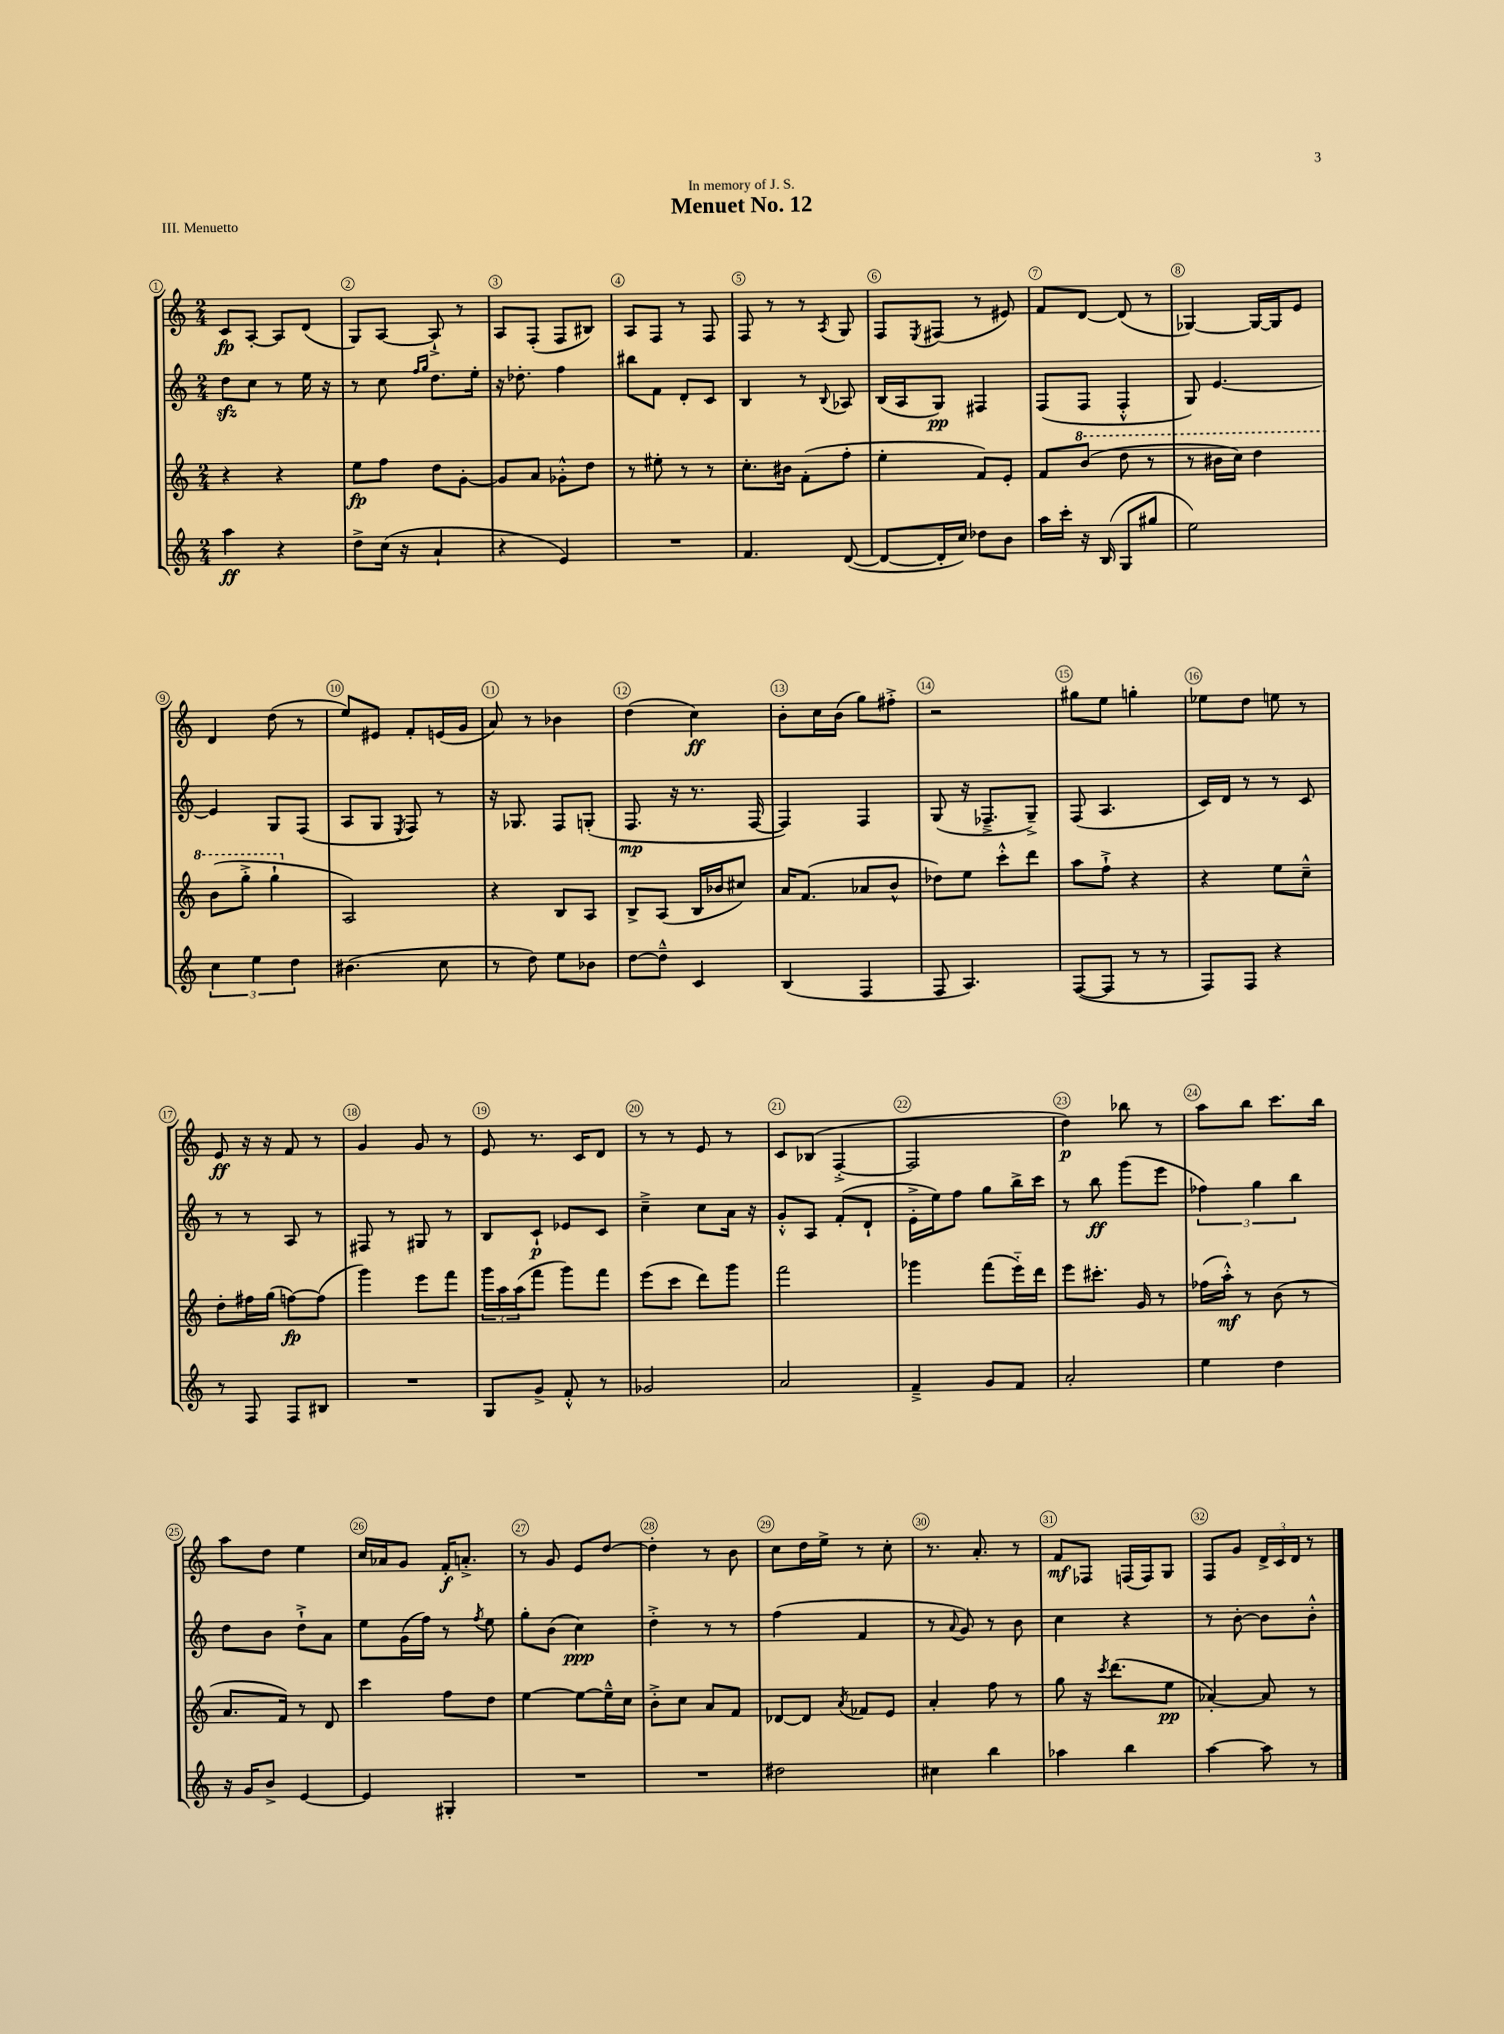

**kern	**dynam	**kern	**dynam	**kern	**dynam	**kern	**dynam
*part4	*part4	*part3	*part3	*part2	*part2	*part1	*part1
*staff4	*staff4	*staff3	*staff3	*staff2	*staff2	*staff1	*staff1
*clefG2	*	*clefG2	*	*clefG2	*	*clefG2	*
*k[]	*	*k[]	*	*k[]	*	*k[]	*
*M2/4	*	*M2/4	*	*M2/4	*	*M2/4	*
=1	=1	=1	=1	=1	=1	=1	=1
4aa\	ff	4r	.	8ddzz\L	.	8c/L	fp
.	.	.	.	8cc\J	.	[8A'/J	.
4r	.	4r	.	8r	.	8A/L]	.
.	.	.	.	16ee\	.	(8d/J	.
.	.	.	.	16r	.	.	.
=2	=2	=2	=2	=2	=2	=2	=2
8dd^\L	.	8ee\L	fp	8r	.	8G/L)	.
(16cc\Jk	.	8ff\J	.	8cc\	.	[8A/J	.
16r	.	.	.	.	.	.	.
.	.	.	.	16qqff/LL	.	.	.
.	.	.	.	16qqgg/JJ	.	.	.
4a`/	.	8dd\L	.	8.dd\L	.	8A`^/]	.
.	.	[8g'\J	.	.	.	8r	.
.	.	.	.	16ee'\Jk	.	.	.
=3	=3	=3	=3	=3	=3	=3	=3
4r	.	8g/L]	.	16r	.	8A/L	.
.	.	.	.	8.dd-X'\	.	.	.
.	.	8a/J	.	.	.	(8F'/J	.
4e/)	.	8g-X'^^\L	.	4ff\	.	8F/L	.
.	.	8dd\J	.	.	.	8B#X/J)	.
=4	=4	=4	=4	=4	=4	=4	=4
2r	.	8r	.	8bb#X\L	.	8A/L	.
.	.	8ee#X'\	.	8f\J	.	8F/J	.
.	.	8r	.	8d'/L	.	8r	.
.	.	8r	.	8c/J	.	8F/	.
=5	=5	=5	=5	=5	=5	=5	=5
4.f/	.	8.cc'\L	.	4B/	.	8F/	.
.	.	.	.	.	.	8r	.
.	.	16b#X\Jk	.	.	.	.	.
.	.	(8f'\L	.	8r	.	8r	.
.	.	.	.	8qqB/	.	8qA/	.
([8d/	.	8ff'\J	.	8A-X/	.	8G/	.
=6	=6	=6	=6	=6	=6	=6	=6
8d/L_	.	4ee'\	.	(16B/LL	.	8F/L	.
.	.	.	.	16A/J	.	.	.
.	.	.	.	.	.	8qE/	.
16d'/L]	.	.	.	8G/J)	pp	(8F#X/J	.
16cc/JJ)	.	.	.	.	.	.	.
8dd-X\L	.	8f/L)	.	4F#X/	.	8r	.
8b\J	.	8e'/J	.	.	.	8e#X/)	.
=7	=7	=7	=7	=7	=7	=7	=7
16aa\LL	.	8f/L	.	(8F/L	.	8f/L	.
16ccc'\JJ	.	.	.	.	.	.	.
*	*	*8va	*	*	*	*	*
16r	.	(8bb/J	.	8F/J	.	[8d/J	.
(16B/	.	.	.	.	.	.	.
8G/L	.	8ddd\	.	4F'^^/	.	(8d/]	.
8gg#X/J	.	8r	.	.	.	8r	.
=8	=8	=8	=8	=8	=8	=8	=8
2ee\)	.	8r	.	8G/)	.	[4G-X/)	.
.	.	16bb#X\LL	.	[4.e/	.	.	.
.	.	16ccc\JJ)	.	.	.	.	.
.	.	4ddd\	.	.	.	16G-/LL_	.
.	.	.	.	.	.	16G-/J]	.
.	.	.	.	.	.	8e/J	.
!!LO:LB:g=z
=9	=9	=9	=9	=9	=9	=9	=9
6cc\	.	(8bb\L	.	4e/]	.	4d/	.
.	.	8ggg'^\J	.	.	.	.	.
6ee\	.	.	.	.	.	.	.
.	.	4ggg`\	.	8G/L	.	(8dd\	.
6dd\	.	.	.	.	.	.	.
.	.	.	.	(8F/J	.	8r	.
=10	=10	=10	=10	=10	=10	=10	=10
*	*	*X8va	*	*	*	*	*
(4.b#X\	.	2A/)	.	8A/L	.	8ee/L)	.
.	.	.	.	8G/J	.	8e#X/J	.
.	.	.	.	8qE/	.	.	.
.	.	.	.	8F/)	.	8f'/L	.
8cc\	.	.	.	8r	.	(16en/L	.
.	.	.	.	.	.	16g/JJ	.
=11	=11	=11	=11	=11	=11	=11	=11
8r	.	4r	.	16r	.	8a/)	.
.	.	.	.	8.G-X/	.	.	.
8dd\)	.	.	.	.	.	8r	.
8ee\L	.	8B/L	.	8F/L	.	4b-X\	.
8b-X\J	.	8A/J	.	(8Gn'/J	.	.	.
=12	=12	=12	=12	=12	=12	=12	=12
[8dd\L	.	8B^/L	.	8.F/	mp	(4dd\	.
8dd~^^\J]	.	(8A/J	.	.	.	.	.
.	.	.	.	16r	.	.	.
4c/	.	16B/LL	.	8.r	.	4cc\)	ff
.	.	16b-X/J	.	.	.	.	.
.	.	8cc#X/J)	.	.	.	.	.
.	.	.	.	[16F/	.	.	.
=13	=13	=13	=13	=13	=13	=13	=13
(4B/	.	16a/KL	.	4F/])	.	8b'\L	.
.	.	(8.f/J	.	.	.	.	.
.	.	.	.	.	.	16cc\L	.
.	.	.	.	.	.	(16b\JJ	.
4F/	.	8a-X/L	.	4F/	.	8gg\L)	.
.	.	8b^^/J	.	.	.	8ff#X'^\J	.
=14	=14	=14	=14	=14	=14	=14	=14
8F/	.	8dd-X\L)	.	(8G/	.	2r	.
4.A/)	.	8ee\J	.	16r	.	.	.
.	.	.	.	8.F-X~^/L	.	.	.
.	.	8ccc'^^\L	.	.	.	.	.
.	.	8ddd\J	.	8G~^/J)	.	.	.
=15	=15	=15	=15	=15	=15	=15	=15
([8F/L	.	8aa\L	.	(8F/	.	8gg#X\L	.
8F/J]	.	8ff`^\J	.	4.A/	.	8ee\J	.
8r	.	4r	.	.	.	4ggn'\	.
8r	.	.	.	.	.	.	.
=16	=16	=16	=16	=16	=16	=16	=16
8F/L)	.	4r	.	16c/LL)	.	8ee-X\L	.
.	.	.	.	16d/JJ	.	.	.
8F/J	.	.	.	8r	.	8dd\J	.
4r	.	8ee\L	.	8r	.	8een\	.
.	.	8cc~^^\J	.	8c/	.	8r	.
!!LO:LB:g=z
=17	=17	=17	=17	=17	=17	=17	=17
8r	.	8dd'\L	.	8r	.	8e/	ff
8F/	.	16ff#X\L	.	8r	.	16r	.
.	.	(16gg\JJ	.	.	.	16r	.
8F/L	.	[8ffn\L)	fp	8A/	.	8f/	.
8B#X/J	.	(8ff\J]	.	8r	.	8r	.
=18	=18	=18	=18	=18	=18	=18	=18
2r	.	4ggg\)	.	8F#X/	.	4g/	.
.	.	.	.	8r	.	.	.
.	.	8eee\L	.	8G#X/	.	8g/	.
.	.	8fff\J	.	8r	.	8r	.
=19	=19	=19	=19	=19	=19	=19	=19
8G/L	.	24ggg\LL	.	8B/L	.	8e/	.
.	.	24aa\	.	.	.	.	.
.	.	(24aa\J	.	.	.	.	.
8g^/J	.	8fff\J	.	8c`/J	p	8.r	.
8f'^^/	.	8ggg\L)	.	8e-X/L	.	.	.
.	.	.	.	.	.	16c/KL	.
8r	.	8fff\J	.	8c/J	.	8d/J	.
=20	=20	=20	=20	=20	=20	=20	=20
2g-X/	.	(8eee\L	.	4cc~^\	.	8r	.
.	.	8ccc\J	.	.	.	8r	.
.	.	8ddd\L)	.	8cc\L	.	8e/	.
.	.	8ggg\J	.	16a\Jk	.	8r	.
.	.	.	.	16r	.	.	.
=21	=21	=21	=21	=21	=21	=21	=21
2a/	.	2fff\	.	8g'^^/L	.	8c/L	.
.	.	.	.	8A/J	.	(8B-X/J	.
.	.	.	.	(8f'/L	.	[4F'^/	.
.	.	.	.	8d`/J	.	.	.
=22	=22	=22	=22	=22	=22	=22	=22
4f~^/	.	4ggg-X\	.	16e'^\LL	.	2F/]	.
.	.	.	.	16ee\J)	.	.	.
.	.	.	.	8ff\J	.	.	.
8g/L	.	(8fff\L	.	8gg\L	.	.	.
8f/J	.	16eee\L)	.	16bb^\L	.	.	.
.	.	16ddd\JJ	.	16ccc\JJ	.	.	.
=23	=23	=23	=23	=23	=23	=23	=23
2a'/	.	8eee\L	.	8r	.	4dd\)	p
.	.	8.ccc#X'\J	.	8bb\	ff	.	.
.	.	.	.	(8ggg\L	.	8bb-X\	.
.	.	16g/	.	.	.	.	.
.	.	8r	.	8eee\J	.	8r	.
=24	=24	=24	=24	=24	=24	=24	=24
4ee\	.	(16ff-X\LL	.	6ff-X\)	.	8aa\L	.
.	.	16aa'^^\JJ)	mf	.	.	.	.
.	.	8r	.	.	.	8bb\J	.
.	.	.	.	6gg\	.	.	.
4dd\	.	(8b\	.	.	.	8.ccc\L	.
.	.	.	.	6bb\	.	.	.
.	.	8r	.	.	.	.	.
.	.	.	.	.	.	16bb\Jk	.
!!LO:LB:g=z
=25	=25	=25	=25	=25	=25	=25	=25
16r	.	8.a/L	.	8dd\L	.	8aa\L	.
16g/KL	.	.	.	.	.	.	.
8b^/J	.	.	.	8b\J	.	8dd\J	.
.	.	16f/Jk)	.	.	.	.	.
[4e/	.	8r	.	8dd`^\L	.	4ee\	.
.	.	8d/	.	8a\J	.	.	.
=26	=26	=26	=26	=26	=26	=26	=26
4e/]	.	4ccc\	.	8ee\L	.	16cc/LL	.
.	.	.	.	.	.	16a-X/J	.
.	.	.	.	(16g\L	.	8g/J	.
.	.	.	.	16ff\JJ)	.	.	.
4G#X'/	.	8ff\L	.	8r	.	16f'/KL	f
.	.	.	.	.	.	8.an'^/J	.
.	.	.	.	8qff/	.	.	.
.	.	8dd\J	.	8ee\	.	.	.
=27	=27	=27	=27	=27	=27	=27	=27
2r	.	[4ee\	.	8gg'\L	.	8r	.
.	.	.	.	(8b\J	.	8g/	.
.	.	8ee\L_	.	4cc\)	ppp	8e/L	.
.	.	16ee~^^\L]	.	.	.	[8dd/J	.
.	.	16cc\JJ	.	.	.	.	.
=28	=28	=28	=28	=28	=28	=28	=28
2r	.	8b'^\L	.	4dd'^\	.	4dd'\]	.
.	.	8cc\J	.	.	.	.	.
.	.	8a/L	.	8r	.	8r	.
.	.	8f/J	.	8r	.	8b\	.
=29	=29	=29	=29	=29	=29	=29	=29
2dd#X\	.	[8d-X/L	.	(4ff\	.	8cc\L	.
.	.	8d-/J]	.	.	.	16dd\L	.
.	.	.	.	.	.	16ee^\JJ	.
.	.	8qa/	.	.	.	.	.
.	.	8f-X/L	.	4f/	.	8r	.
.	.	8e/J	.	.	.	8cc'\	.
=30	=30	=30	=30	=30	=30	=30	=30
4cc#X\	.	4a'/	.	8r	.	8.r	.
.	.	.	.	8qqa/	.	.	.
.	.	.	.	8g/)	.	.	.
.	.	.	.	.	.	8.a'/	.
4bb\	.	8ff\	.	8r	.	.	.
.	.	8r	.	8b\	.	8r	.
=31	=31	=31	=31	=31	=31	=31	=31
4aa-X\	.	8gg\	.	4cc\	.	8f/L	mf
.	.	16r	.	.	.	8F-X/J	.
.	.	8qccc/	.	.	.	.	.
.	.	(8.ddd\L	.	.	.	.	.
4bb\	.	.	.	4r	.	(16Fn/LL	.
.	.	.	.	.	.	16F/J)	.
.	.	8ee\J	pp	.	.	8G/J	.
=32	=32	=32	=32	=32	=32	=32	=32
[4aa\	.	[4a-X'/)	.	8r	.	8F/L	.
.	.	.	.	[8b'\	.	8g/J	.
8aa\]	.	8a-/]	.	8b\L]	.	24d^/LL	.
.	.	.	.	.	.	24c/	.
.	.	.	.	.	.	24d/JJ	.
8r	.	8r	.	8b'^^\J	.	8r	.
==	==	==	==	==	==	==	==
*-	*-	*-	*-	*-	*-	*-	*-
